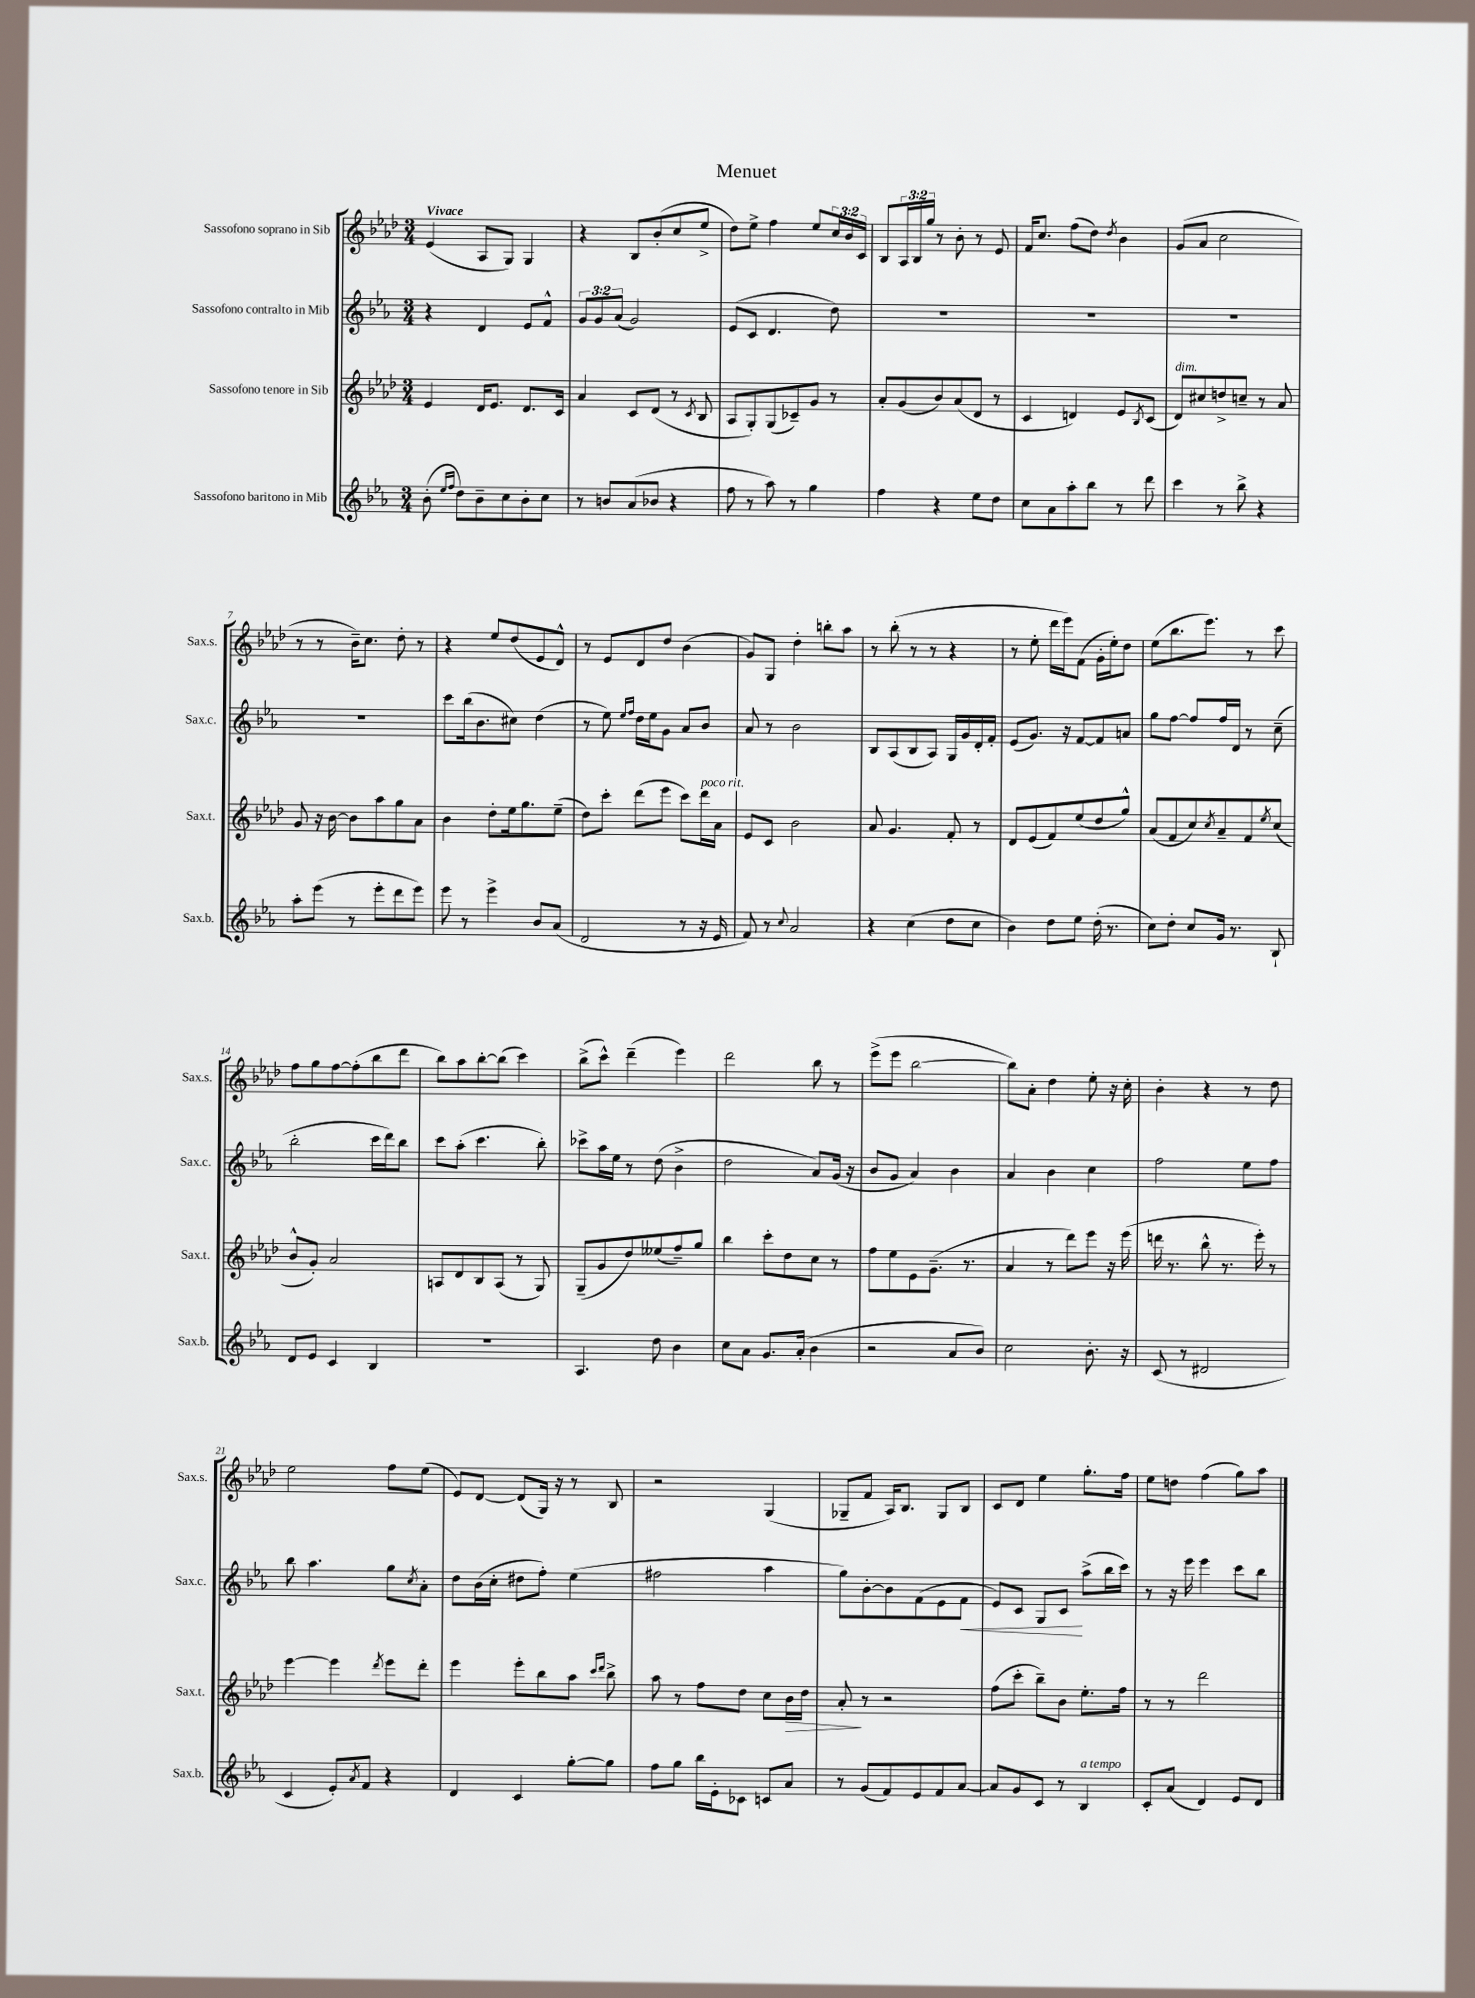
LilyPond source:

\header { title = "Menuet" }
<<
\new StaffGroup <<
\new Staff = "s0" \with { instrumentName = "Sassofono soprano in Sib" shortInstrumentName = "Sax.s." } {
    \clef treble \key aes \major \numericTimeSignature \time 3/4 \override Staff.TupletNumber.text = #tuplet-number::calc-fraction-text \tempo "Vivace"
    ees'4( aes8 g8) g4 |
    r4 bes8 bes'8-.( c''8 ees''8-> |
    des''8) ees''8-> f''4 ees''8 \tuplet 3/2 { c''16 bes'16 c'16 } |
    bes8 \tuplet 3/2 { aes16 bes16 g''16 } r8 bes'8-. r8 ees'8 |
    f'16 c''8. f''8( des''8) \acciaccatura { des''8 } bes'4 |
    g'8( aes'8 c''2 |
    r8 r8 bes'16--) c''8. des''8-. r8 |
    r4 ees''8 des''8( ees'8 des'8-^) |
    r8 ees'8 des'8 des''8 bes'4( |
    g'8) g8 des''4-. b''8-. aes''8 |
    r8 bes''8-.( r8 r8 r4 |
    r8 ees''8-. des'''16 ees'''16) f'8( g'16-. ees''16-.) des''8 |
    ees''8( bes''8. ees'''8.) r8 c'''8 |
    f''8 g''8 f''8~ f''8-.( bes''8 des'''8 |
    bes''8) aes''8 bes''8~-. bes''8( c'''4) |
    bes''8->( c'''8-^) des'''4--( ees'''4) |
    des'''2 bes''8 r8 |
    ees'''8->( ees'''8 bes''2~ |
    bes''8) aes'8-. des''4 ees''8-. r16 c''16-. |
    bes'4-. r4 r8 des''8 |
    ees''2 f''8 ees''8( |
    ees'8) des'8~ des'8( g16) r16 r8 bes8 |
    r2 g4( |
    ges8-- f'8 aes16) bes8. ges8 bes8 |
    c'8 des'8 ees''4 g''8.-. f''16 |
    ees''8 d''8 f''4( g''8) aes''8 \bar "|." |
}
\new Staff = "s1" \with { instrumentName = "Sassofono contralto in Mib" shortInstrumentName = "Sax.c." } {
    \clef treble \key ees \major \numericTimeSignature \time 3/4 \override Staff.TupletNumber.text = #tuplet-number::calc-fraction-text
    r4 d'4 ees'8 f'8-^ |
    \tuplet 3/2 { g'8 g'8 aes'8( } g'2) |
    ees'8( c'8 d'4. d''8) |
    R2. |
    R2. |
    R2. |
    R2. |
    c'''8 bes''16( bes'8. cis''8) d''4( |
    r8 ees''8) \grace { ees''16 f''16 } d''16 ees''16 g'8 aes'8 bes'8 |
    aes'8 r8 bes'2 |
    bes8 aes8( bes8 aes8) g16 g'16 d'16-. f'16-. |
    ees'8( g'8.) r16 f'8~ f'8 a'8 |
    g''8 f''8~ f''8 f''16 d'16 r8 c''8--( |
    bes''2-. c'''16 d'''16) bes''8 |
    c'''8 aes''8-.( c'''4. bes''8-.) |
    ces'''8-> aes''16 ees''16 r8 d''8( bes'4-> |
    d''2 aes'8) g'16( r16 |
    bes'8 g'8 aes'4) bes'4 |
    aes'4 bes'4 c''4 |
    f''2 ees''8 f''8 |
    bes''8 aes''4. g''8 \acciaccatura { c''8 } aes'8-. |
    d''8 bes'16( c''16-. dis''8 f''8-.) ees''4( |
    fis''2 aes''4 |
    g''8) bes'8~-. bes'8 f'8( ees'8 f'8\< |
    ees'8) c'8 g8 c'8\! aes''8->( bes''16 c'''16) |
    r8 r16 ees'''16 ees'''4 c'''8 bes''8 \bar "|." |
}
\new Staff = "s2" \with { instrumentName = "Sassofono tenore in Sib" shortInstrumentName = "Sax.t." } {
    \clef treble \key aes \major \numericTimeSignature \time 3/4
    ees'4 des'16 ees'8. des'8. c'16 |
    aes'4 c'8 des'8( r8 \acciaccatura { c'8 } bes8 |
    aes8 g8-.) g8( ces'8--) g'8 r8 |
    aes'8-. g'8( bes'8) aes'8( des'8 r8 |
    c'4 d'4) ees'8 \acciaccatura { bes8 } c'8( |
    des'8^\markup { \italic "dim." }) cis''8 d''8-> c''8-- r8 aes'8 |
    g'8 r16 bes'16~ bes'8 aes''8 g''8 aes'8 |
    bes'4 des''8-. ees''16 g''8. ees''8--( |
    des''8) c'''8-. des'''8( ees'''8 c'''8) des'''16^\markup { \italic "poco rit." } aes'16 |
    ees'8 c'8 bes'2 |
    aes'8 g'4. f'8-. r8 |
    des'8 ees'8( f'8) ees''8( des''8 g''8-^) |
    aes'8( f'8 c''8) \acciaccatura { c''8 } aes'8-- f'8 \acciaccatura { ees''8 } c''8( |
    bes'8-^ g'8-.) aes'2 |
    a8 des'8 bes8 a8( r8 g8) |
    g8--( g'8 des''8) eeses''8( f''8--) g''8 |
    bes''4 c'''8-. des''8 c''8 r8 |
    f''8 ees''8 ees'8 g'8.--( r8. |
    aes'4 r8 des'''8) ees'''8 r16 ees'''16( |
    d'''16 r8. bes''8-^ r8. ees'''16-.) r8 |
    ees'''4~ ees'''4 \acciaccatura { des'''8 } ees'''8 des'''8-. |
    ees'''4 ees'''8-. bes''8 aes''8 \grace { c'''16 des'''16 } bes''8-> |
    aes''8 r8 f''8 des''8 c''8 bes'16\> des''16 |
    aes'8-.\! r8 r2 |
    f''8( c'''8-. bes''8--) bes'8 ees''8.-. f''16 |
    r8 r8 des'''2 \bar "|." |
}
\new Staff = "s3" \with { instrumentName = "Sassofono baritono in Mib" shortInstrumentName = "Sax.b." } {
    \clef treble \key ees \major \numericTimeSignature \time 3/4
    bes'8-.( \grace { ees''16 f''16 } d''8) bes'8-- c''8 bes'8-. c''8 |
    r8 b'8 aes'8( bes'8 r4 |
    f''8 r8 aes''8) r8 g''4 |
    f''4 r4 ees''8 d''8 |
    c''8 aes'8 aes''8-. bes''8 r8 d'''8 |
    c'''4 r8 bes''8-> r4 |
    aes''8-. ees'''8( r8 ees'''8-. d'''8 ees'''8) |
    ees'''8 r8 ees'''4-> bes'8 aes'8( |
    d'2 r8 r16 ees'16 |
    f'8) r8 \appoggiatura { c''8 } aes'2 |
    r4 c''4( d''8 c''8 |
    bes'4) d''8 ees''8 d''16-.( r8. |
    c''8) d''8-. c''8 g'16 r8. bes8-! |
    d'8 ees'8 c'4 bes4 |
    R2. |
    aes4. d''8 bes'4 |
    c''8 aes'8 g'8. aes'16-.( bes'4 |
    r2 aes'8 bes'8) |
    c''2 bes'8.-. r16 |
    c'8( r8 dis'2 |
    c'4 ees'8-.) \acciaccatura { aes'8 } f'8 r4 |
    d'4 c'4 g''8~-. g''8 |
    f''8 g''8 bes''16 ees'16-. ces'8 c'8 aes'8 |
    r8 g'8( f'8) ees'8 f'8 aes'8~ |
    aes'8 g'8 c'8 r8 bes4^\markup { \italic "a tempo" } |
    c'8-. aes'8( d'4) ees'8 d'8 \bar "|." |
}
>>
>>
